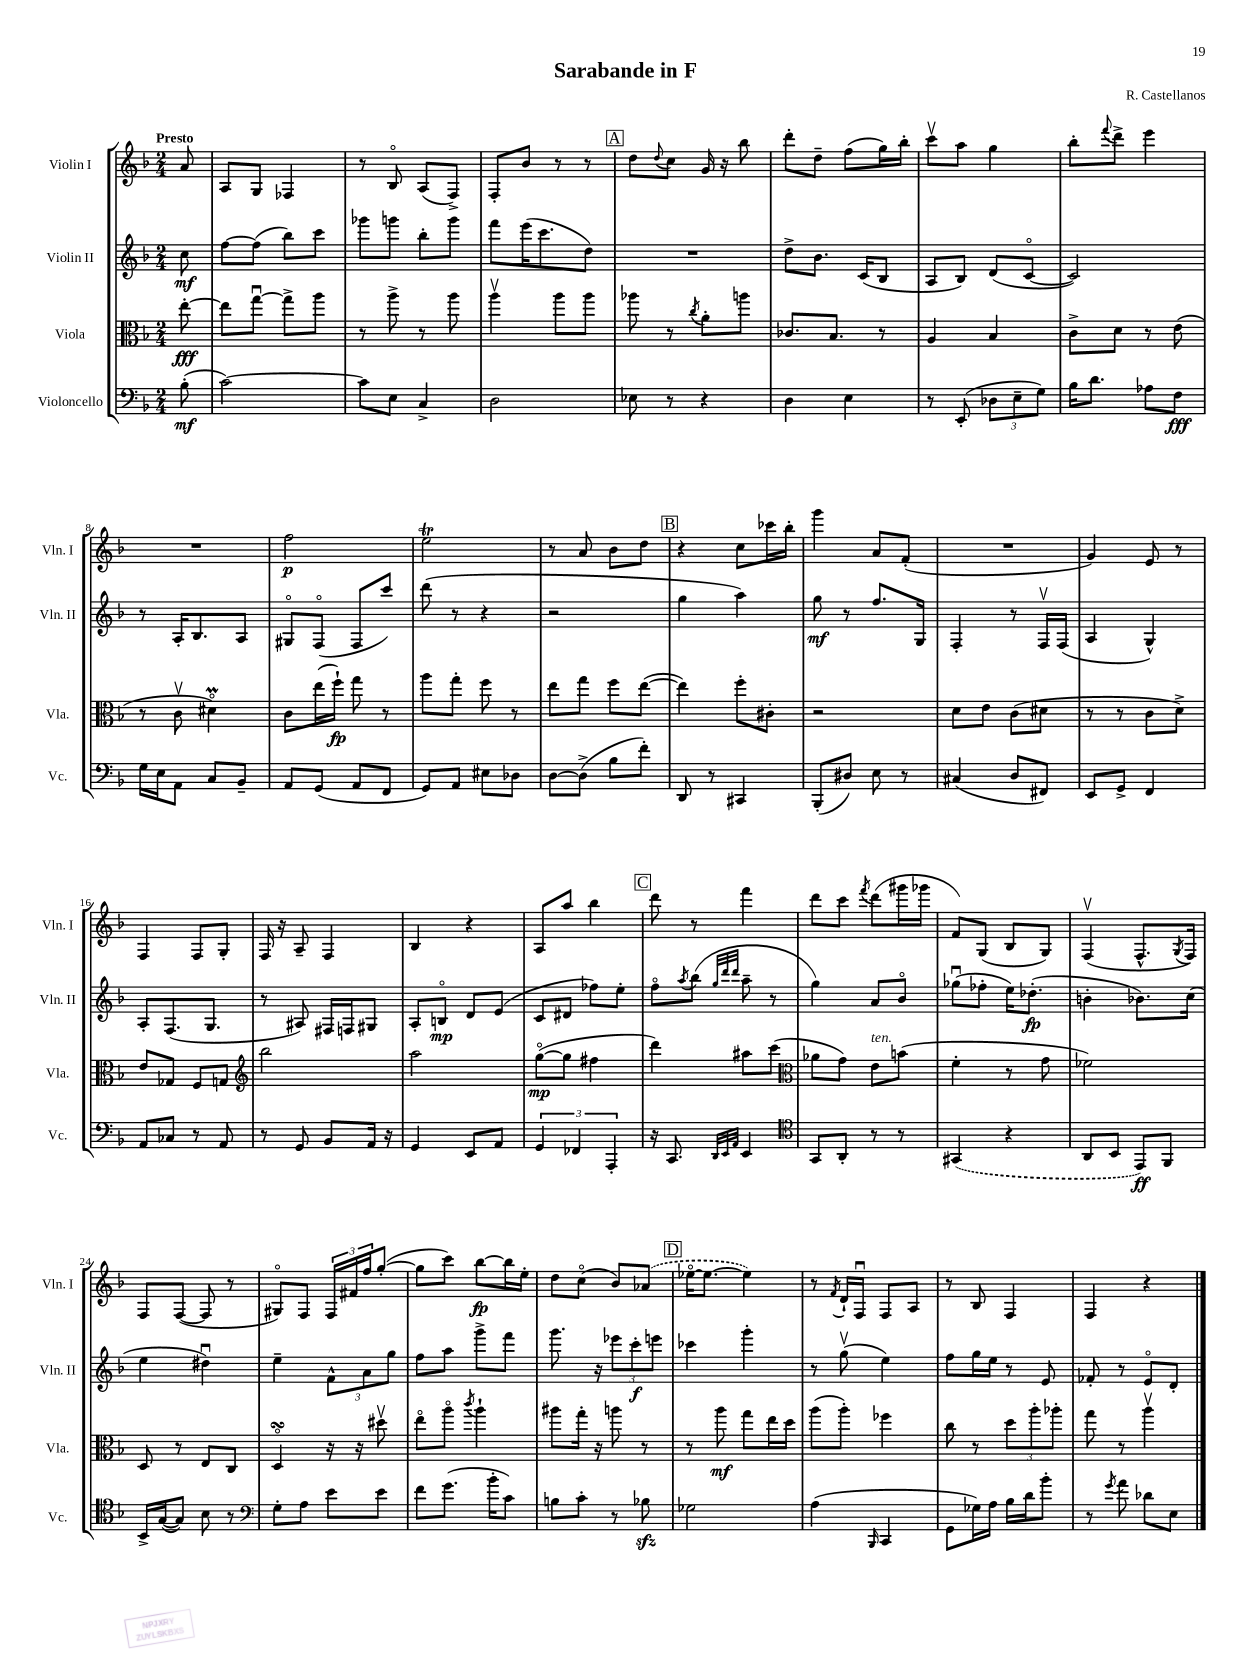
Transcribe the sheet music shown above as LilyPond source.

\header { title = "Sarabande in F" composer = "R. Castellanos" }
<<
\new StaffGroup <<
\new Staff = "s0" \with { instrumentName = "Violin I" shortInstrumentName = "Vln. I" } {
    \clef treble \key f \major \numericTimeSignature \time 2/4 \partial 8 \tempo "Presto"
    a'8 |
    a8 g8 fes4 |
    r8 bes8\flageolet a8( f8->) |
    f8-. bes'8 r8 r8 |
    \mark \markup { \box "A" } d''8 \appoggiatura { d''8 } c''8 g'16 r16 bes''8 |
    d'''8-. d''8-- f''8( g''16) bes''16-. |
    c'''8\upbow a''8 g''4 |
    bes''8-. \appoggiatura { f'''8 } d'''8-> e'''4 |
    R2 |
    f''2\p |
    e''2\trill |
    r8 a'8 bes'8 d''8 |
    \mark \markup { \box "B" } r4 c''8 ces'''16 bes''16-. |
    g'''4 a'8 f'8-.( |
    R2 |
    g'4) e'8 r8 |
    f4 f8 g8-. |
    f16 r16 a8-- f4 |
    bes4 r4 |
    a8 a''8 bes''4 |
    \mark \markup { \box "C" } d'''8 r8 f'''4 |
    d'''8 c'''8 \acciaccatura { f'''8 } d'''8( gis'''16 ges'''16 |
    f'8) g8( bes8 g8) |
    f4\upbow( f8.-^ \acciaccatura { g8 } f16) |
    f8 f8~( f8 r8 |
    gis8\flageolet) f8 \tuplet 3/2 { f16 fis'16 f''16 } g''8~-.( |
    g''8 c'''8) bes''8~\fp bes''16 e''16-. |
    d''8 c''8\flageolet( bes'8) \once \slurDashed aes'8( |
    \mark \markup { \box "D" } ees''16~\flageolet ees''8.~ ees''4) |
    r8 \acciaccatura { f'8 } d'16-! f16\downbow f8 a8 |
    r8 bes8 f4 |
    f4 r4 \bar "|." |
}
\new Staff = "s1" \with { instrumentName = "Violin II" shortInstrumentName = "Vln. II" } {
    \clef treble \key f \major \numericTimeSignature \time 2/4 \partial 8
    c''8\mf |
    f''8~ f''8( bes''8) c'''8 |
    ges'''8 g'''8 bes''8-. g'''8 |
    f'''8 e'''16( c'''8. d''8) |
    \mark \markup { \box "A" } R2 |
    d''8-> bes'8. c'16( bes8 |
    a8 bes8) d'8( c'8~\flageolet |
    c'2) |
    r8 a16-. bes8. a8 |
    gis8\flageolet f8\flageolet( f8 c'''8) |
    d'''8( r8 r4 |
    r2 |
    \mark \markup { \box "B" } g''4 a''4) |
    g''8\mf r8 f''8. g16 |
    f4-. r8 f16\upbow f16( |
    a4 g4-^) |
    a8-. f8.( g8. |
    r8 ais8) fis16 f16 gis8 |
    a8-. b8\flageolet\mp d'8 e'8( |
    c'8 dis'8 fes''8) e''8-. |
    \mark \markup { \box "C" } f''8\flageolet \acciaccatura { a''8 } bes''8( \grace { g''32 d'''32 d'''32 } a''8-- r8 |
    g''4) a'8 bes'8\flageolet |
    ges''8\downbow( fes''8-. e''16) des''8.-.\fp( |
    b'4-. bes'8.) c''16( |
    e''4 dis''4\downbow) |
    e''4-- \tuplet 3/2 { f'8-^ a'8 g''8 } |
    f''8 a''8 g'''8-> f'''8 |
    g'''8. r16 \tuplet 3/2 { ees'''8 c'''8-.\f e'''8 } |
    \mark \markup { \box "D" } ces'''4 g'''4-. |
    r8 g''8\upbow( e''4) |
    f''8 g''16 e''16 r8 e'8 |
    fes'8-. r8 e'8\flageolet d'8-. \bar "|." |
}
\new Staff = "s2" \with { instrumentName = "Viola" shortInstrumentName = "Vla." } {
    \clef alto \key f \major \numericTimeSignature \time 2/4 \partial 8
    e''8~-.\fff |
    e''8 g''8~\downbow g''8-> a''8 |
    r8 a''8-> r8 a''8 |
    a''4\upbow a''8 a''8 |
    \mark \markup { \box "A" } aes''8 r8 \acciaccatura { c''8 } a'8-. a''8 |
    ces'8. bes8. r8 |
    a4 bes4 |
    c'8-> d'8 r8 e'8( |
    r8 c'8\upbow dis'4\flageolet\prall) |
    c'8 e''16( f''16-!\fp) g''8 r8 |
    a''8 g''8-. f''8 r8 |
    e''8 g''8 f''8 e''8~( |
    \mark \markup { \box "B" } e''4) f''8-. cis'8-. |
    r2 |
    d'8 e'8 c'8( dis'8 |
    r8 r8 c'8 d'8->) |
    e'8 ges8 f8 g8 |
    \clef treble bes''2 |
    a''2 |
    g''8~\flageolet\mp( g''8 fis''4 |
    \mark \markup { \box "C" } d'''4) ais''8 c'''8( |
    \clef alto aes'8 g'8) e'8^\markup { \italic "ten." } b'8( |
    f'4-. r8 g'8 |
    fes'2) |
    d8 r8 e8 c8 |
    d4\flageolet\turn r16 r16 dis''8\upbow |
    e''8\flageolet a''8\flageolet \acciaccatura { c'''8 } a''4-! |
    ais''8 g''16-. r16 a''8 r8 |
    \mark \markup { \box "D" } r8 a''8\mf g''8 e''16 d''16 |
    a''8( a''8-.) fes''4 |
    c''8 r8 \tuplet 3/2 { d''8 a''8-. aes''8-. } |
    g''8 r8 a''4\upbow \bar "|." |
}
\new Staff = "s3" \with { instrumentName = "Violoncello" shortInstrumentName = "Vc." } {
    \clef bass \key f \major \numericTimeSignature \time 2/4 \partial 8
    bes8-.\mf( |
    c'2~) |
    c'8 e8 c4-> |
    d2 |
    \mark \markup { \box "A" } ees8 r8 r4 |
    d4 e4 |
    r8 e,8-.( \tuplet 3/2 { des8 e8-- g8) } |
    bes16 d'8. aes8 f8\fff |
    g16 e16 a,8 c8 bes,8-- |
    a,8 g,8( a,8 f,8 |
    g,8) a,8 eis8 des8 |
    d8~ d8->( bes8 f'8-.) |
    \mark \markup { \box "B" } d,8 r8 cis,4 |
    bes,,8-.( dis8) e8 r8 |
    cis4( d8 fis,8) |
    e,8 g,8-> f,4 |
    a,8 ces8 r8 a,8 |
    r8 g,8 bes,8 a,16 r16 |
    g,4 e,8 a,8 |
    \tuplet 3/2 { g,4 fes,4 a,,4-. } |
    \mark \markup { \box "C" } r16 c,8. \grace { d,32 e,32 a,32 } e,4 |
    \clef tenor g,8 a,8-. r8 r8 |
    \once \slurDashed gis,4( r4 |
    a,8 bes,8 e,8\ff) f,8 |
    bes,16-> g16~( g8) bes8 r8 |
    \clef bass g8-. a8 e'8 e'8 |
    f'8 g'8.( bes'16-. c'8) |
    b8 c'8-. r8 bes8\sfz |
    \mark \markup { \box "D" } ges2 |
    a4( \grace { bes,,16 } c,4 |
    g,8 ges16) a16 bes16 d'16 bes'8-. |
    r8 \acciaccatura { g'8 } a'8 des'8 e8 \bar "|." |
}
>>
>>
